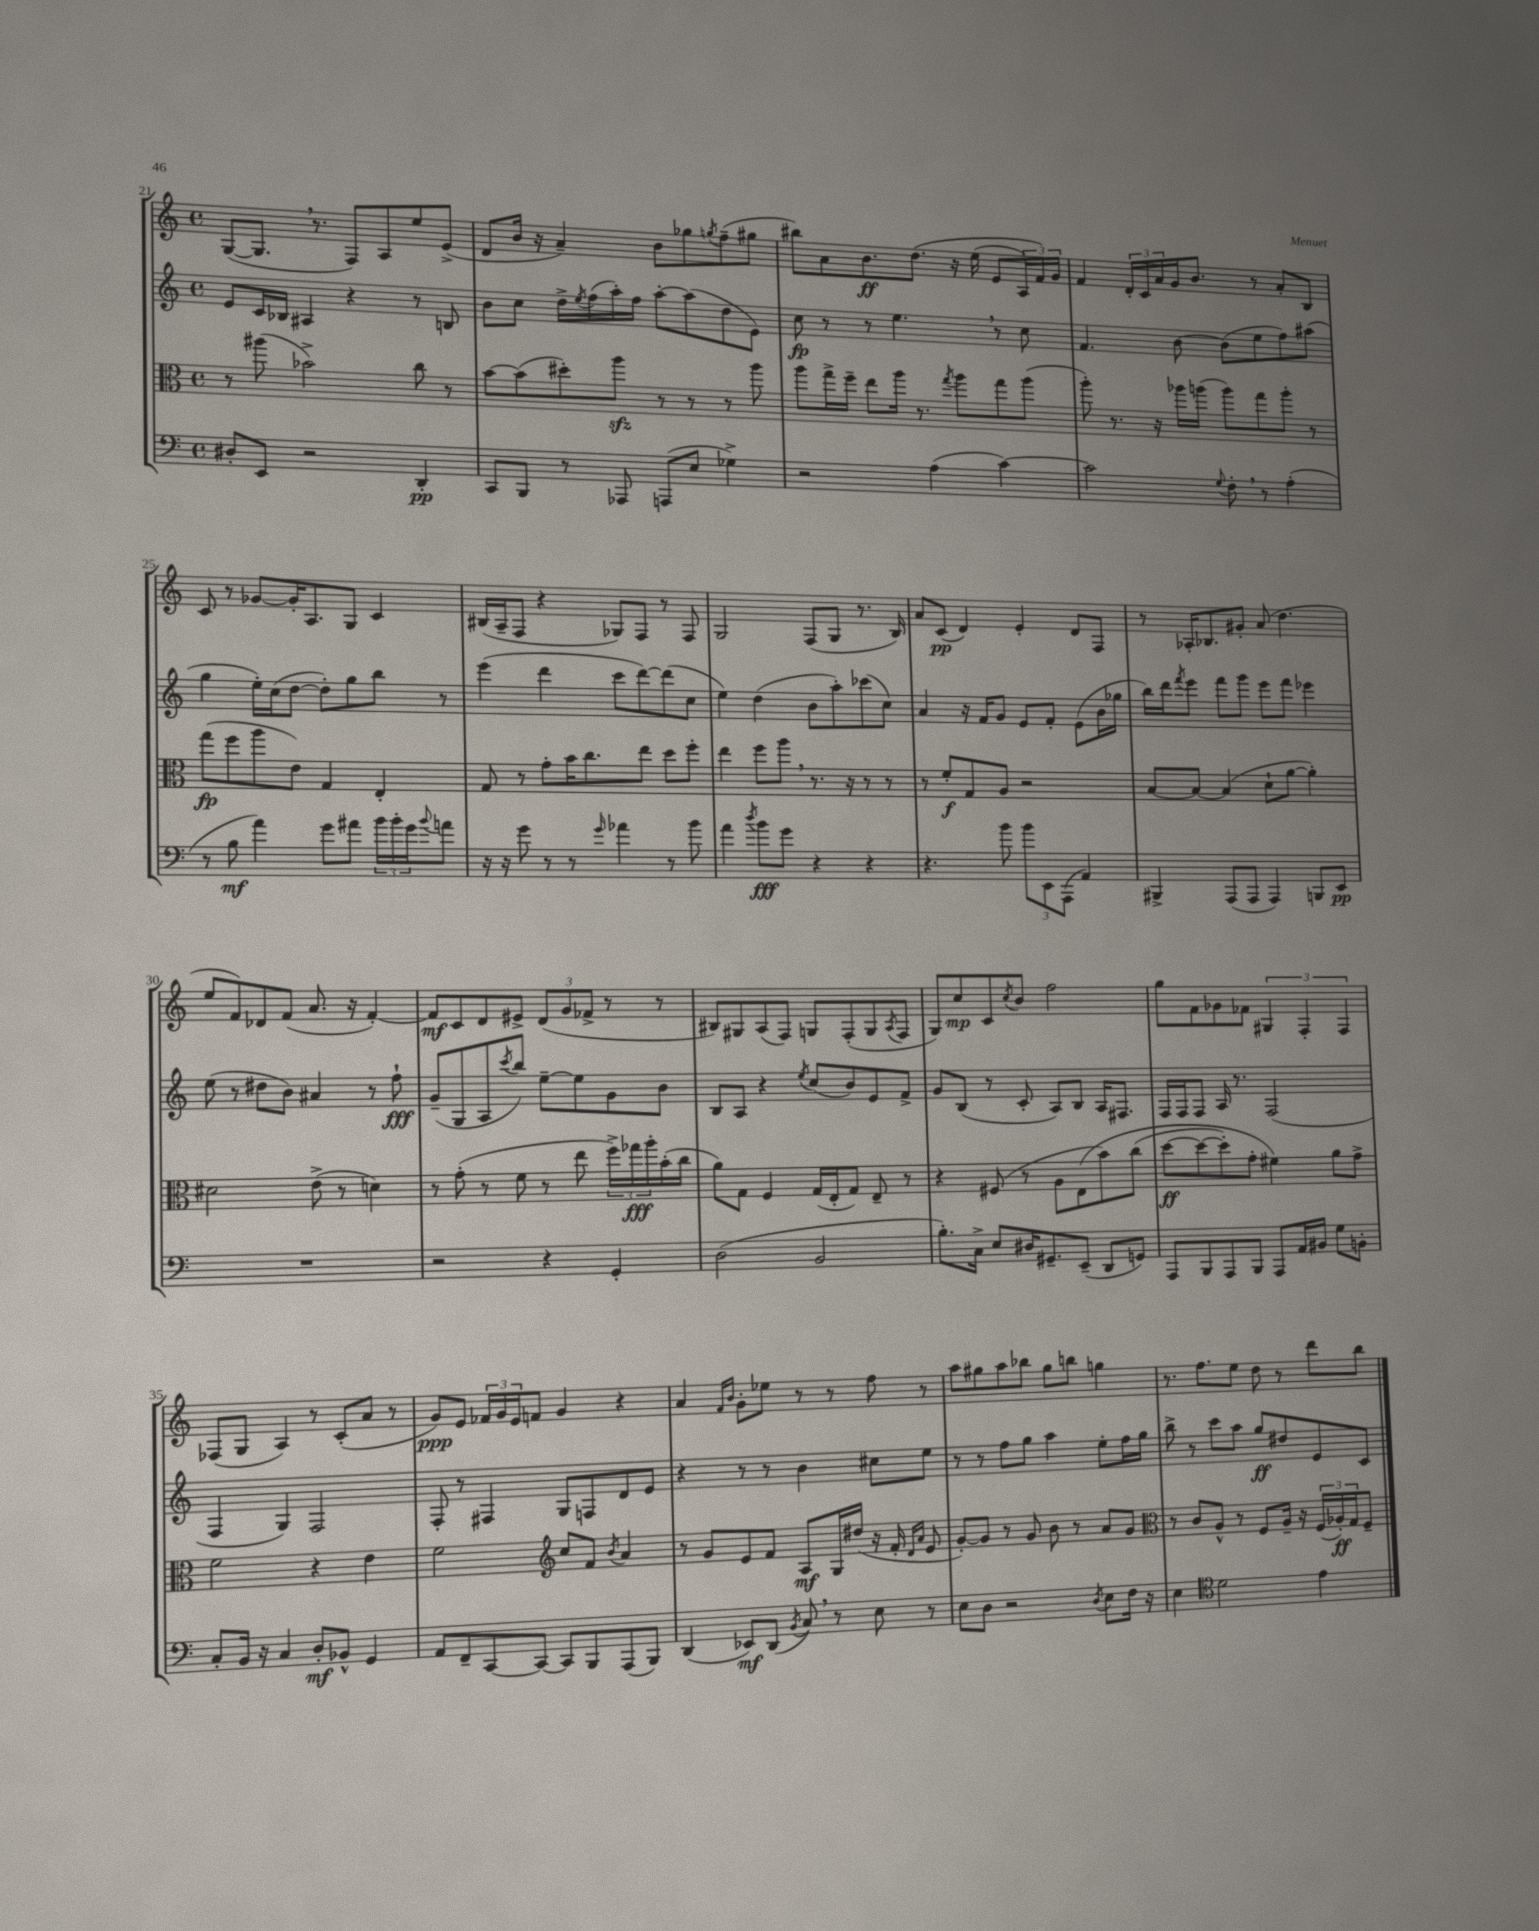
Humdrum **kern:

**kern	**kern	**kern	**kern
*staff4	*staff3	*staff2	*staff1
*clefF4	*clefC3	*clefG2	*clefG2
*k[]	*k[]	*k[]	*k[]
*M4/4	*M4/4	*M4/4	*M4/4
*met(c)	*met(c)	*met(c)	*met(c)
8D#'	8r	8e	([8G
8EE	(8aa#	16c	8.G]
.	.	16B-	.
2r	2b-^)	4A#	.
.	.	.	8.r
.	.	4r	8F)
.	.	.	8A
4DD'	8cc	8r	8ee
.	8r	8B	(8e^
=	=	=	=
8CC	[8b	8b	8d
8BBB	(8b]	8cc	16b
.	.	.	16r
8r	8dd#')	16dd^	4a~)
.	.	8qee	.
.	.	(16ff	.
8AAA-	8aa	16aa')	.
.	.	16ff	.
(8AAA	8r	[8aa'	8b
8E	8r	(8aa]	8gg-
.	.	.	8qgg
4G-^)	8r	8dd	(8ff~
.	8aa	8e)	8gg#
=	=	=	=
2r	8aa	8cc	8bb#)
.	16gg^	8r	8a
.	16ff~	.	.
.	8ee	8r	8.b
.	16aa	4.ee	.
.	8.r	.	&(8.dd
(4A	.	.	.
.	8qgg	.	.
.	8aa	.	16r
.	.	.	(16ee
[4c)	8gg	8r	8e
.	(8aa	8cc	24A)
.	.	.	24f&)
.	.	.	24g
=	=	=	=
2c]	8aa')	4.f	4f
.	8.r	.	.
.	.	.	24d'
.	.	.	24c
.	16r	.	.
.	.	.	24a
.	16aa-	[8b	16g
.	(16aa	.	8.b
8qqG	.	.	.
8F'	8aa)	(8b]	.
8r	8gg	8ee	8r
(4A'	8aa'	8ff)	8a'
.	8r	(8aa#	8B
=	=	=	=
8r	(8gg	4gg	8c
8B	8ff	.	8r
4a)	8aa	16ee')	[8g-
.	.	(16cc	.
.	8e)	[8dd	16g-']
.	.	.	8.A
8g	4G	8dd'])	.
8a#	.	8gg	8G
24b	4E'	8bb	4c
24b'	.	.	.
24g	.	.	.
8qqb	.	.	.
8a	.	8r	.
=	=	=	=
16r	8G	(4eee	(16B#
16r	.	.	16A~
8g	8r	.	8F
8r	8g'	4ddd	4r
8r	16b	.	.
.	8.cc	.	.
16qqg	.	.	.
4a-	.	8ccc	8G-)
.	8ee	[8ddd)	8F
8r	8dd	(8ddd]	8r
8b	8ff'	8cc	8F
=	=	=	=
4a	4ee	4ee)	2G
8qdd	.	.	.
8b	8ff	(4dd	.
8g	8aa	.	.
4r	8.r	8b	(8F
.	.	8aa')	8G
.	16r	.	.
4r	8r	(8ccc-	8.r
.	8r	8cc)	.
.	.	.	16B)
=	=	=	=
4.r	8r	4a	8a
.	8f'	.	(8c
.	8G	16r	4d)
.	.	16f	.
8b	8A	8g	.
12b	2r	8e	4e'
12EE	.	.	.
.	.	8f'	.
(12AAA	.	.	.
4AA)	.	(8e	8d
.	.	16b	8F
.	.	16gg-	.
=	=	=	=
4BBB#^	[8B	16bb)	8r
.	.	16ddd	.
.	.	8qfff	.
.	8B_	8eee	16A-'
.	.	.	8.B-
(8AAA	(4B]	8fff	.
8AAA	.	8ggg	8g#'
4AAA)	8d`	8eee	(8a
.	[8a	8fff	4.dd
8BBB	4a'])	4eee-	.
8EE	.	.	.
=	=	=	=
1r	2d#	(8ee	8ee
.	.	8r	8f)
.	.	8dd#	8d-
.	.	8b)	(8f
.	(8e^	4a#	8.a
.	8r	.	.
.	.	.	16r
.	4d)	8r	[4f')
.	.	8ff`	.
=	=	=	=
2r	8r	(8g~	8f]
.	(8g'	8G	8c
.	8r	8A	8d
.	.	8qccc	.
.	8f	8bb)	8e#^
4r	8r	[8ee~	(12d
.	.	.	12g
.	8ee	8ee]	.
.	.	.	12f-^
4GG'	24ff^)	8g	8r
.	24gg-	.	.
.	24aa'	.	.
.	(16b'	8b	8r
.	16cc	.	.
=	=	=	=
(2D	8a)	8B	8B#)
.	8G	8A	8G#
.	4F	4r	(8A
.	.	.	8F)
.	.	8qee	.
2BB	(16G	(8cc	8G
.	16E'	.	.
.	8G)	8b)	(8F'
.	8E~	8e	8G
.	.	.	8qA
.	8r	8f^	8F
=	=	=	=
8.B')	4r	8g	8G)
.	.	(8B	8cc
16C^	.	.	.
8E	(8F#	8r	8c
.	.	.	8qcc
16D#	8r	8c'	8b
8.GG#~	.	.	.
.	8A	8A)	2ff
(8EE~	&(8E	8B	.
8DD	8b)	16A	.
.	.	8.F#	.
8GG)	(8cc	.	.
=	=	=	=
8AAA	[8dd	16F	8gg
.	.	16F	.
8BBB	8dd_	8F	8f
8AAA	8dd'])	16A	8g-
.	.	8.r	.
8BBB	8g'	.	8f-
8AAA	4f#&)	(2F	6G#
16AA	.	.	.
.	.	.	6F'
16BB#	.	.	.
8G	8a	.	.
.	.	.	6F
8BB'	8g^	.	.
=	=	=	=
8C'	2f	4F	(8F-
16BB	.	.	8G
16r	.	.	.
4C	.	4G)	4A)
8D'	4r	2F	8r
8BB-^^	.	.	(8c'
4GG	4e	.	8a
.	.	.	8r
=	=	=	=
8AA	2f	8F'	8g)
8FF~	.	8r	8e
[8CC	.	4F#	24f-
.	.	.	24g
.	.	.	24e
8CC_	.	.	8f
*	*clefG2	*	*
8CC]	8cc	8G	4g
8BBB	8f	8F	.
.	8qb	.	.
(8AAA	4a	8d	4r
8BBB)	.	8e	.
=	=	=	=
(4DD	8r	4r	4a
.	8g	.	.
.	.	.	16qqf
.	.	.	16qqb
8EE-)	8e	8r	8g'
(8DD	8f	8r	8ee-
8qBB	.	.	.
8C)	8A	4b	8r
8r	16G	.	8r
.	(16dd#	.	.
8E	16r	8cc#	8ff
.	16f'	.	.
.	16qqd	.	.
.	16qqa	.	.
8r	8e	8ee	8r
=	=	=	=
8E	[8g')	8r	8aa
8D	8g]	8r	8gg#
2r	8r	8ff	8aa
.	8g	8gg	8bb-
.	8b	4aa	8gg#
.	8r	.	8bb
8qD	.	.	.
8E	8a	8ee'	4gg
16F	8g	16ff	.
16r	.	16gg	.
=	=	=	=
*	*clefC3	*	*
4E	8r	8bb^	8.r
.	8c	8r	.
.	.	.	8.ff
*clefC4	*	*	*
2d	8A^^	8ccc	.
.	8r	8aa	8ee
.	8F	8gg	8dd
.	16A~	8dd#	8r
.	16r	.	.
4e	(24F	8e	8ddd
.	24A-')	.	.
.	24G	.	.
.	8F~	8c	8bb
==	==	==	==
*-	*-	*-	*-
